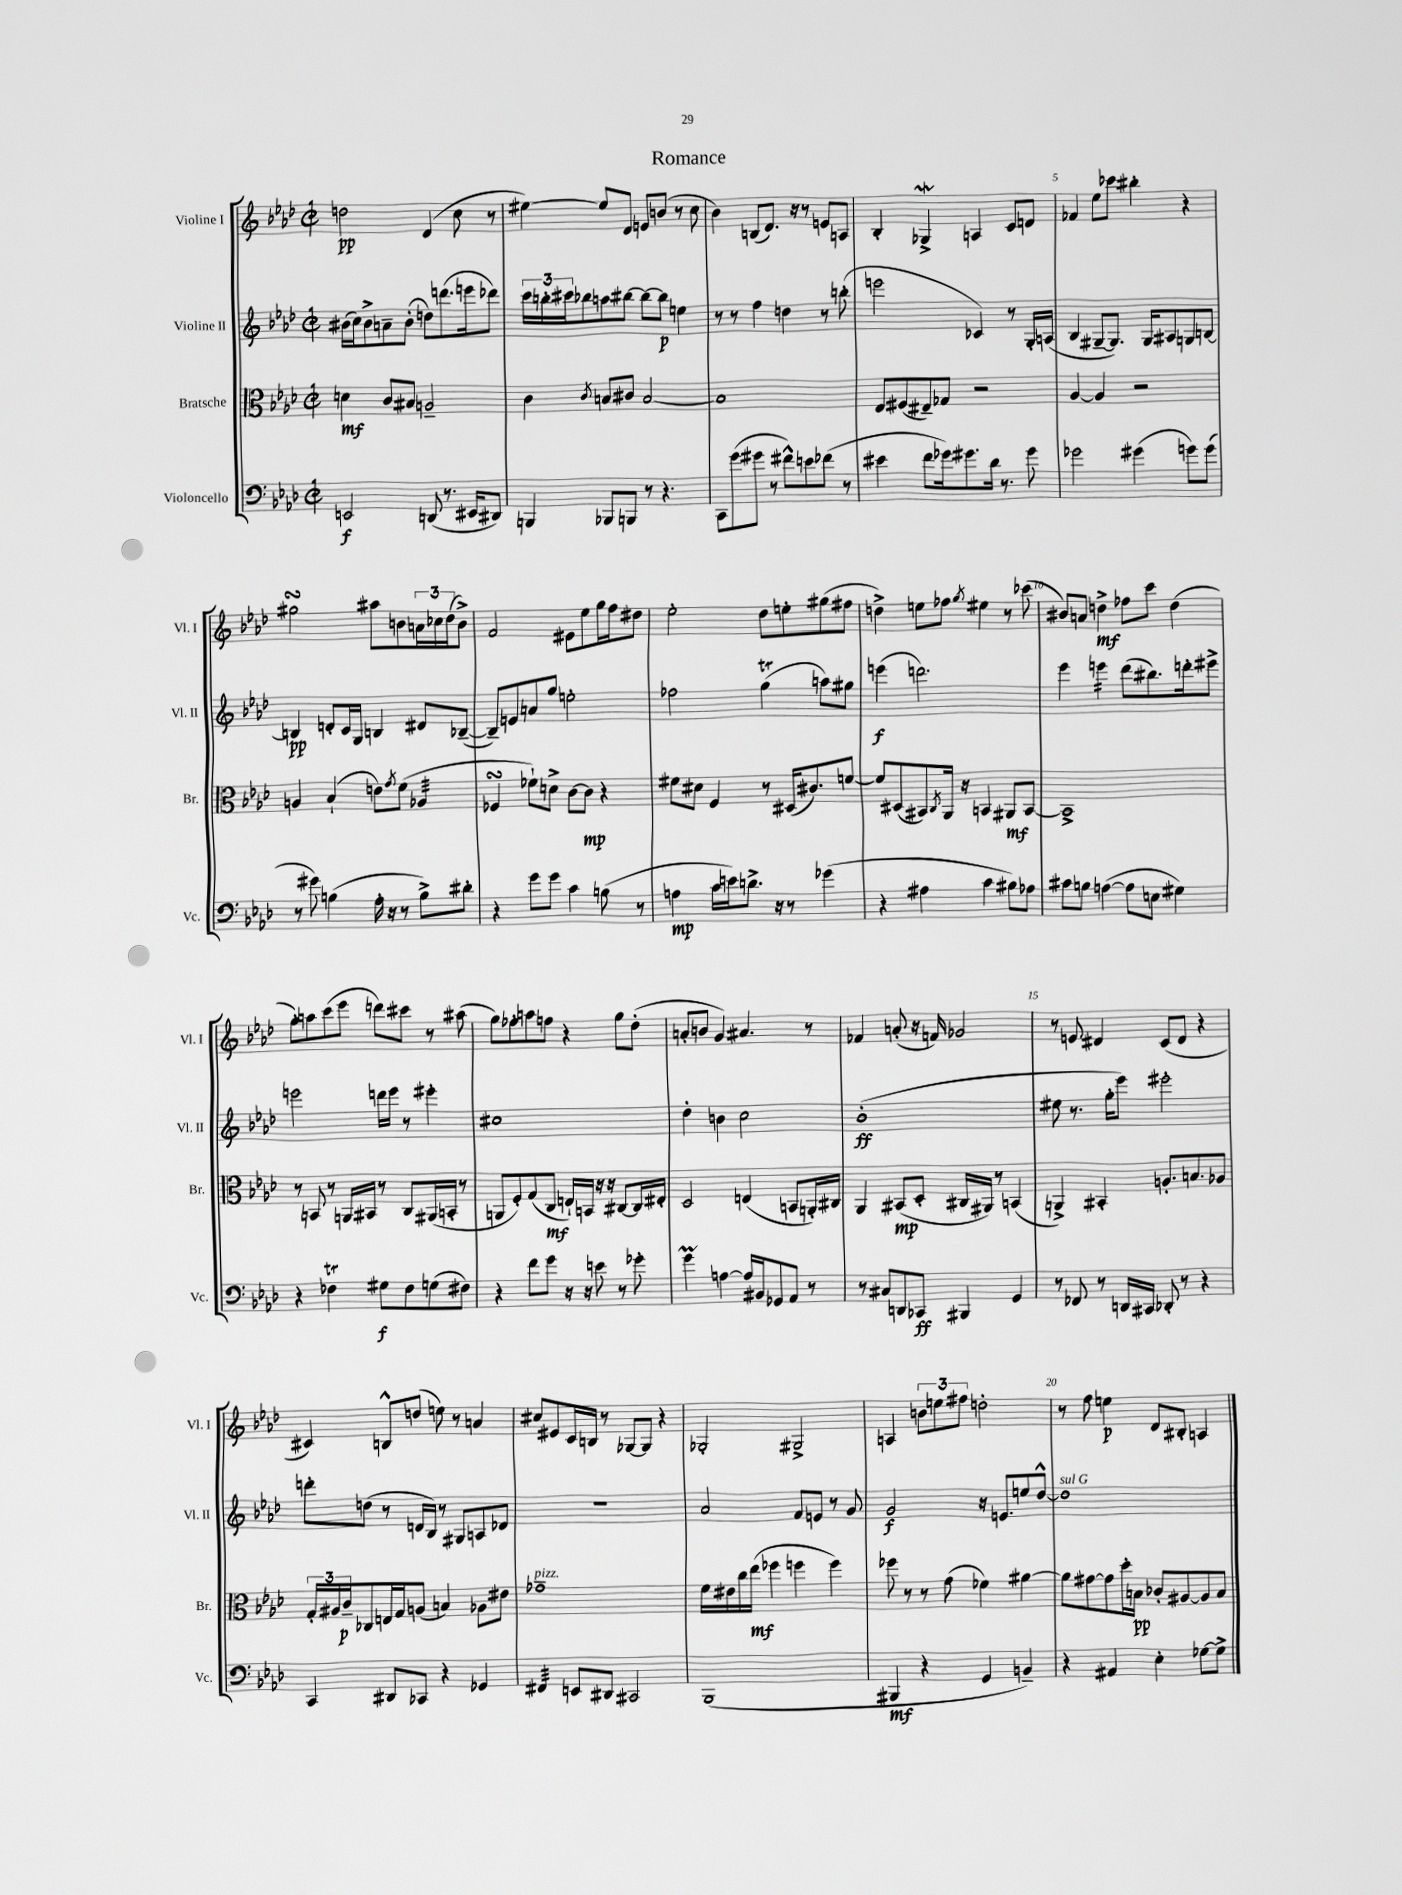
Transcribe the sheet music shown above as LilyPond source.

\header { title = "Romance" }
<<
\new StaffGroup <<
\new Staff = "s0" \with { instrumentName = "Violine I" shortInstrumentName = "Vl. I" } {
    \clef treble \key aes \major \defaultTimeSignature \time 2/2
    d''2\pp des'4( c''8 r8 |
    eis''4~) eis''8 des'8 e'8 b'8( r8 c''8 |
    bes'4) b8( des'8.) r16 r8 e'8 a8 |
    bes4-. ges4->\mordent a4 c'8 d'8 |
    fes'4 ees''8 ces'''8 bis''4-. r4 |
    gis''2\turn ais''8 b'8 \tuplet 3/2 { a'16 ces''16 des''16( } b'8->) |
    f'2 eis'8 ees''8 g''16 f''16 dis''8 |
    ees''2-. des''8 e''8-. gis''8( fis''8 |
    d''4->) e''8 fes''8 \acciaccatura { g''8 } eis''4 r8 ces'''8( |
    bis'8) a'8 d''4->\mf fes''8 c'''8 d''4( |
    g''8-.) a''8 c'''8( ees'''8 d'''8) cis'''8 r8 ais''8( |
    g''8) fes''8-. a''8 f''8 r4 g''8 des''8-.( |
    a'8-. b'8 g'4) ais'4. r8 |
    fes'4 a'8-.( r16 f'16) ges'2 |
    r8 e'8 dis'4 c'8( dis'8 r4 |
    cis'4) b8-^ d''8( e''8) r8 a'4 |
    cis''8 eis'8 c'16 b16 r8 ges8~ ges8 r4 |
    ges2-. gis2-> |
    a4 \tuplet 3/2 { b'8 e''8 fis''8 } d''2-. |
    r8 f''8 e''4\p des'8 bis8-. a4 \bar "|." |
}
\new Staff = "s1" \with { instrumentName = "Violine II" shortInstrumentName = "Vl. II" } {
    \clef treble \key aes \major \defaultTimeSignature \time 2/2
    bis'16( c''16) bis'8-> a'8-- bis'8-.( d''8) d'''8.( e'''16 des'''8) |
    \tuplet 3/2 { c'''16 b''16-. cis'''16 } bes''8 a''8 bis''8~ bis''8~ bis''8\p e''4 |
    r8 r8 f''4 d''4 r8 b''8-.( |
    e'''2 ces'4) r8 g16-. a16( |
    bes4 gis8~-- gis8.) gis16 ais8 g8 b8~ |
    b4\pp d'8-. c'16 g16 b4 dis'8 bes8~--( |
    bes8--) e'8 a'8 g''8 e''2-. |
    fes''2 g''4\trill( a''8) gis''8 |
    e'''4\f( d'''2.) |
    ees'''4 e'''4:16 des'''8( bis''8.) d'''16-. eis'''8-> |
    e'''2 d'''16 e'''16 r8 eis'''4-. |
    cis''1 |
    des''4-. b'4 c''2 |
    bes'1-.\ff( |
    eis''8 r8. g''16-. ees'''8) eis'''2-. |
    d'''8-. d''8( r8 d'16 bes16) r8 gis8 a8 des'8 |
    R1 |
    aes'2 f'8 e'8 r8 g'8 |
    g'2\f r16 e'8. e''8 des''8~-^ |
    des''1^\markup { \italic "sul G" } \bar "|." |
}
\new Staff = "s2" \with { instrumentName = "Bratsche" shortInstrumentName = "Br." } {
    \clef alto \key aes \major \defaultTimeSignature \time 2/2
    d'4\mf c'8 bis8 a2-- |
    c'4 \acciaccatura { c'8 } b8 cis'8 b2~ |
    b1 |
    ees8 fis8( eis8--) ges8 r2 |
    aes4~ aes4 r2 |
    a4 bes4-!( e'8) \acciaccatura { g'8 } f'8( aes4:32 |
    fes4\turn fes'8-!) d'8-> c'8~ c'8\mp r4 |
    fis'8 dis'8 f4 r8 dis16( cis'8.) f'8~ |
    f'8 dis8( bis,8) \acciaccatura { c8 } aes,16 r16 b,4 ais,8\mf b,8~ |
    b,1-> |
    r8 b,8 r8 a,16 bis,16 r8 c8 ais,16( b,16-. r8 |
    a,8 f8-.) g8( c8\mf e16-!) b,16 r16 r16 cis8~ cis16 eis16-. |
    des2 e4( b,8 a,16-.) cis16 |
    aes,4 bis,8\mp( des8-. cis16 ais,16) r8 b,4( |
    a,4->) bis,4-. a8.-. b8. aes8 |
    \tuplet 3/2 { g16-. ais16 c'16--\p } ces8 e16 g16 a8( b4) aes8 eis'8 |
    ges'1--^\markup { \italic "pizz." } |
    f'16 eis'16 c''16 ees''16\mf( fes''4 f''4 f''4) |
    fes''8 r8 r8 g'8( fes'4) ais'4~ |
    ais'8 gis'8~ gis'8 des''16-. b16\pp ces'8-. ais8~ ais8 b8 \bar "|." |
}
\new Staff = "s3" \with { instrumentName = "Violoncello" shortInstrumentName = "Vc." } {
    \clef bass \key aes \major \defaultTimeSignature \time 2/2
    e,2\f d,8( r8. eis,16 dis,8) |
    b,,4 bes,,8 b,,8 r8 r4. |
    c,8 g'8( gis'8 r8 fis'8-^) e'8 fes'8( r8 |
    eis'4 f'8 ges'16) gis'8. des'16 r8. gis'8 |
    ges'2 gis'4( g'8) g'8( |
    r8 gis'8) b4( aes16-. r16 r8 b8->) dis'8-. |
    r4 g'8 g'8 c'4 b8( r8 |
    a4\mp c'16 e'16) d'8.-> r16 r8 ges'4( |
    r4 ais4 c'4 bis8) aes8 |
    cis'8 b8 a4~( a8 e8 gis4) |
    r4 fes4\trill gis8\f fes8 g8( fis8) |
    r4 f'8 g'8 r16 r16 e'8 r8 ges'8-. |
    g'4\prall a4~ a16 bis,16 ges,8 aes,8 r8 |
    r8 cis8 d,8 ces,8\ff bis,,4 g,4 |
    r8 fes,8 r8 d,16 cis,16 des,8-. r8 r4 |
    c,4 dis,8 ces,8 r4 ges,4 |
    fis,4:32 e,8 dis,8 cis,2 |
    bes,,1( |
    bis,,4\mf r4 g,4 b,4--) |
    r4 ais,4 ees4-. ges8~ ges8-> \bar "|." |
}
>>
>>
\layout { \context { \Score \override BarNumber.break-visibility = ##(#f #t #t) barNumberVisibility = #(every-nth-bar-number-visible 5) } }
